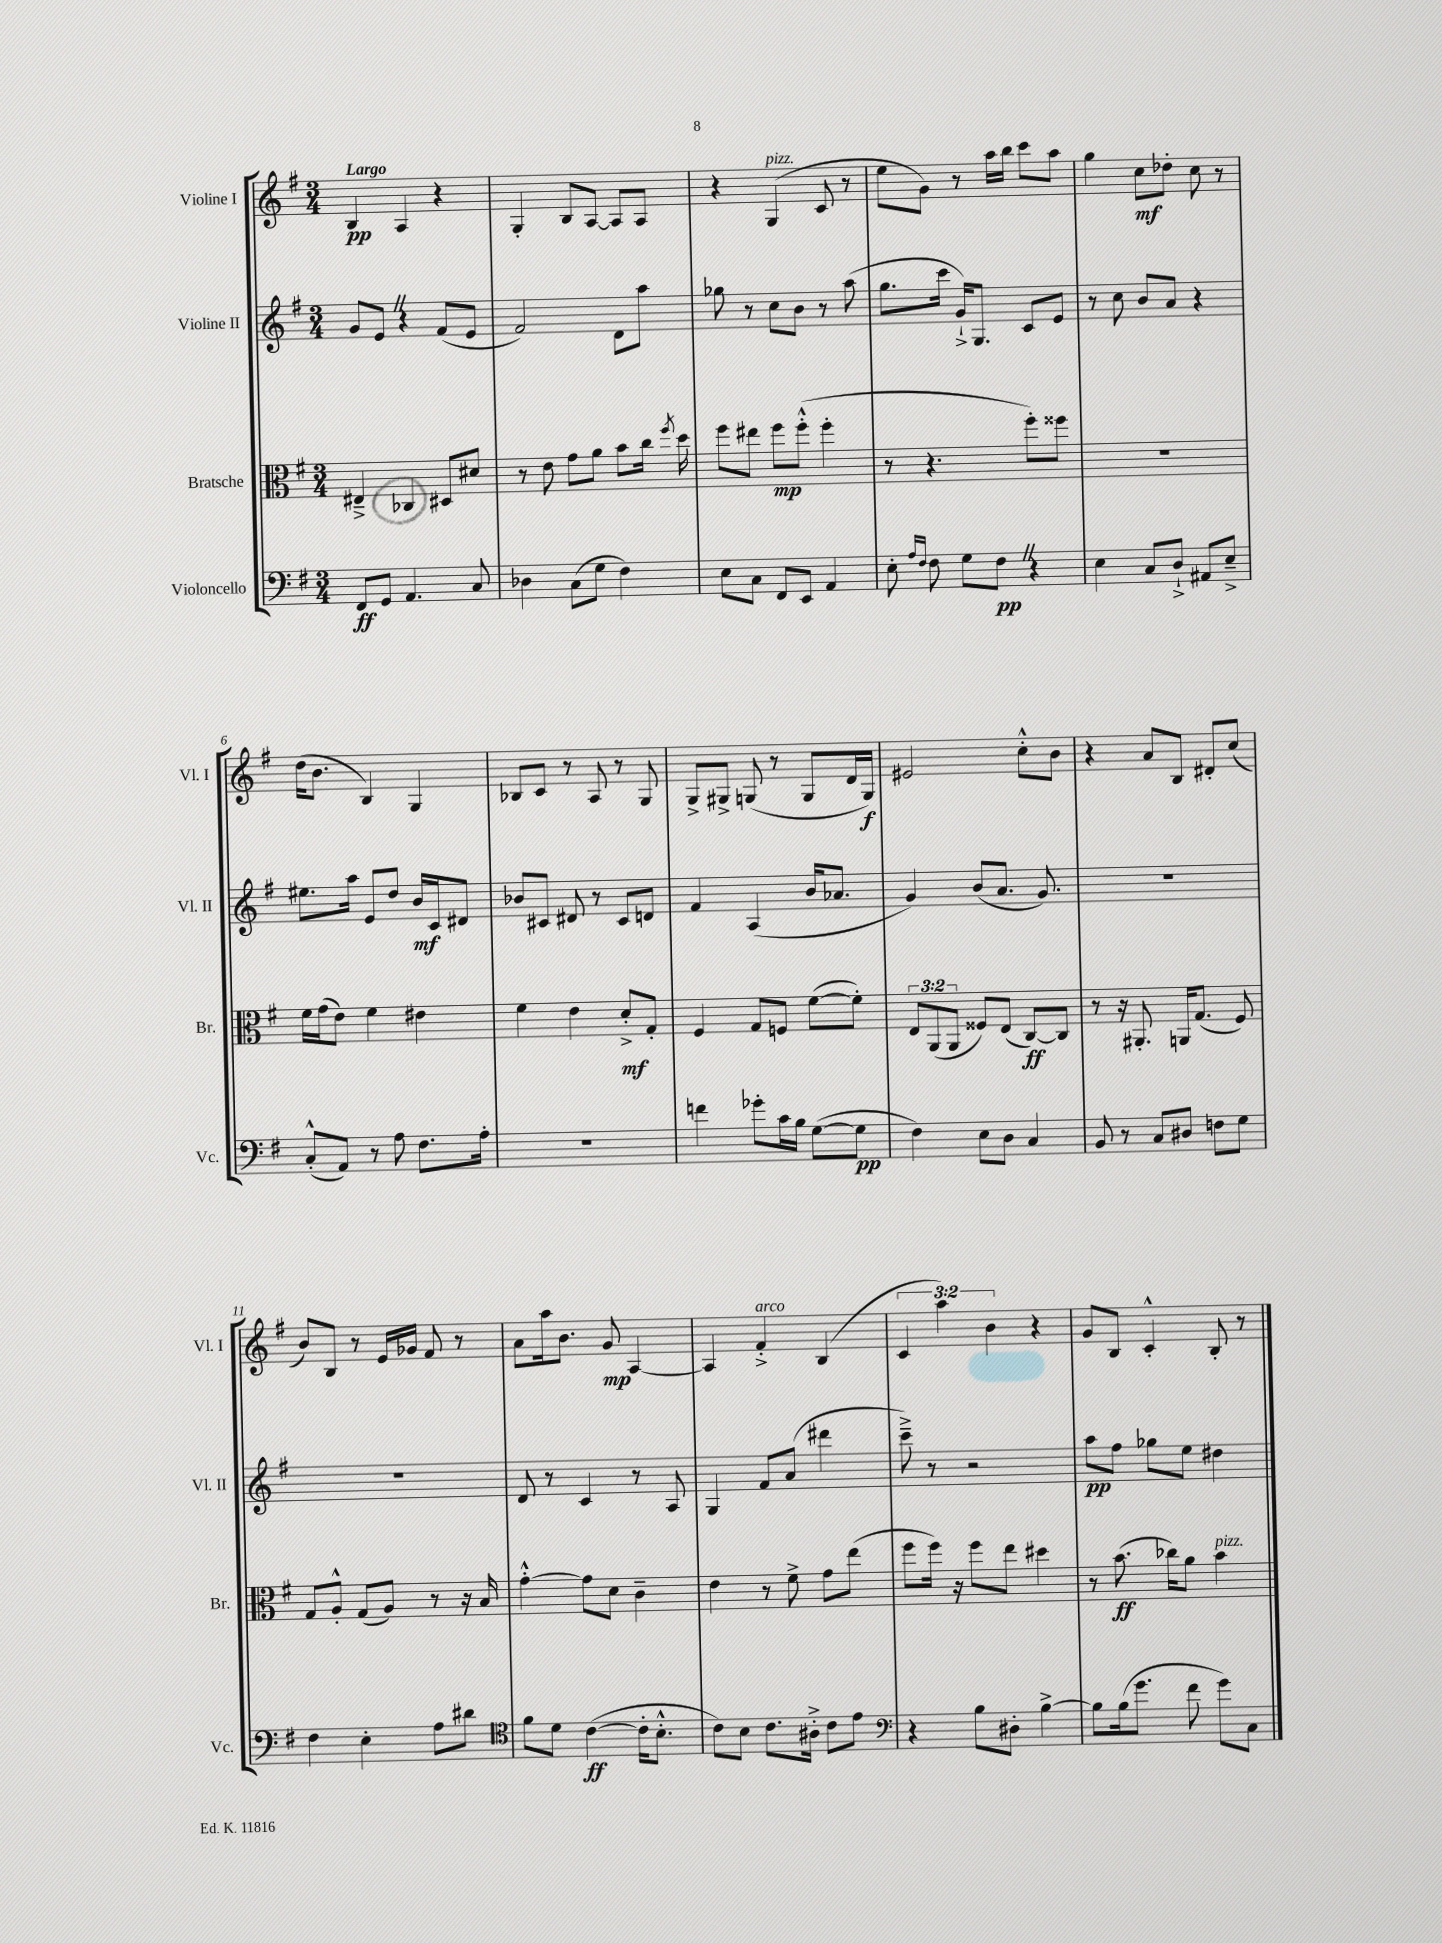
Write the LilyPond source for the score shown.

<<
\new StaffGroup <<
\new Staff = "s0" \with { instrumentName = "Violine I" shortInstrumentName = "Vl. I" } {
    \clef treble \key g \major \numericTimeSignature \time 3/4 \override Staff.TupletNumber.text = #tuplet-number::calc-fraction-text \tempo "Largo"
    \autoBeamOff b4\pp a4 r4 |
    g4-. b8[ a8]~ a8[ a8] |
    r4 g4^\markup { \italic "pizz." }( c'8 r8 |
    e''8[ g'8]) r8 a''16[ b''16] c'''8[ a''8] |
    g''4 c''8[\mf des''8]-. c''8 r8 |
    d''16[( b'8.] b4) g4 |
    bes8[ c'8] r8 a8 r8 g8 |
    g8[-> gis8]-> g8( r8 g8[ d'16 g16]\f) |
    eis'2 c''8[-.-^ b'8] |
    r4 a'8[ b8] dis'8[-. c''8]( |
    b'8[) b8] r8 e'16[ ges'16] fis'8 r8 |
    a'8[ a''16 b'8.] g'8\mp a4~ |
    a4 fis'4-.->^\markup { \italic "arco" } b4( |
    \tuplet 3/2 { c'4 a''4) b'4 } r4 |
    g'8[ b8] c'4-.-^ b8-. r8 \bar "|." |
}
\new Staff = "s1" \with { instrumentName = "Violine II" shortInstrumentName = "Vl. II" } {
    \clef treble \key g \major \numericTimeSignature \time 3/4
    \autoBeamOff g'8[ e'8] \once \override BreathingSign.text = \markup { \musicglyph "scripts.caesura.straight" } \breathe r4 fis'8[( e'8] |
    fis'2) d'8[ a''8] |
    ges''8 r8 c''8[ b'8] r8 a''8( |
    g''8.[ c'''16] g'16[-!->) g8.] c'8[ e'8] |
    r8 c''8 b'8[ a'8] r4 |
    eis''8.[ a''16] e'8[ d''8] b'16[\mf c'16 dis'8] |
    bes'8[ cis'8] dis'8 r8 cis'8[ d'8] |
    fis'4 a4( b'16[ aes'8.] |
    g'4) b'8[( a'8.] g'8.) |
    R2. |
    R2. |
    d'8 r8 c'4 r8 a8 |
    g4 fis'8[ a'8]( dis'''4 |
    c'''8--->) r8 r2 |
    a''8[\pp fis''8] ges''8[ e''8] dis''4 \bar "|." |
}
\new Staff = "s2" \with { instrumentName = "Bratsche" shortInstrumentName = "Br." } {
    \clef alto \key g \major \numericTimeSignature \time 3/4 \override Staff.TupletNumber.text = #tuplet-number::calc-fraction-text
    \autoBeamOff eis4---> ces4 dis8[ dis'8] |
    r8 e'8 g'8[ a'8] b'8[ c''16] \acciaccatura { fis''8 } d''16 |
    fis''8[ eis''8] fis''8[\mp fis''8]-.-^( fis''4-. |
    r8 r4. fis''8[-.) fisis''8] |
    R2. |
    fis'16[ g'16( e'8]) fis'4 eis'4 |
    fis'4 e'4 d'8[-.->\mf g8]-. |
    fis4 g8[ f8] fis'8[~( fis'8]-.) |
    \tuplet 3/2 { e8[ a,8( a,8] } fisis8[) e8]( c8[~\ff) c8] |
    r8 r16 ais,8.-. a,16[ g8.]( fis8) |
    g8[ a8]-.-^ g8[( a8]) r8 r16 b16 |
    g'4~-.-^ g'8[ d'8] c'4-- |
    e'4 r8 fis'8-> g'8[ e''8]( |
    fis''8[ fis''16]) r16 fis''8[ e''8] dis''4 |
    r8 b'8.\ff( ces''16[) a'8] b'4^\markup { \italic "pizz." } \bar "|." |
}
\new Staff = "s3" \with { instrumentName = "Violoncello" shortInstrumentName = "Vc." } {
    \clef bass \key g \major \numericTimeSignature \time 3/4
    \autoBeamOff fis,8[\ff g,8] a,4. c8 |
    des4 c8[( g8] fis4) |
    e8[ c8] fis,8[ e,8] a,4 |
    e8-. \grace { a16[ fis16] } fis8 g8[ fis8]\pp \once \override BreathingSign.text = \markup { \musicglyph "scripts.caesura.straight" } \breathe r4 |
    e4 c8[ d8]-!-> ais,8[ e8]---> |
    c8[-.-^( a,8]) r8 a8 fis8.[ a16]-. |
    R2. |
    f'4 ges'8[-. c'16 b16] g8[~( g8]\pp |
    fis4) e8[ d8] c4 |
    b,8 r8 c8[ dis8] f8[ g8] |
    fis4 e4-. a8[ dis'8] |
    \clef tenor fis'8[ d'8] c'4~\ff( c'16[-. b8.]-.-^ |
    c'8[) b8] c'8.[ ais16]-.-> c'8[ e'8] |
    \clef bass r4 b8[ dis8]-. b4~-> |
    b8[ b16( g'8.] fis'8 g'8[) c8] \bar "|." |
}
>>
>>
